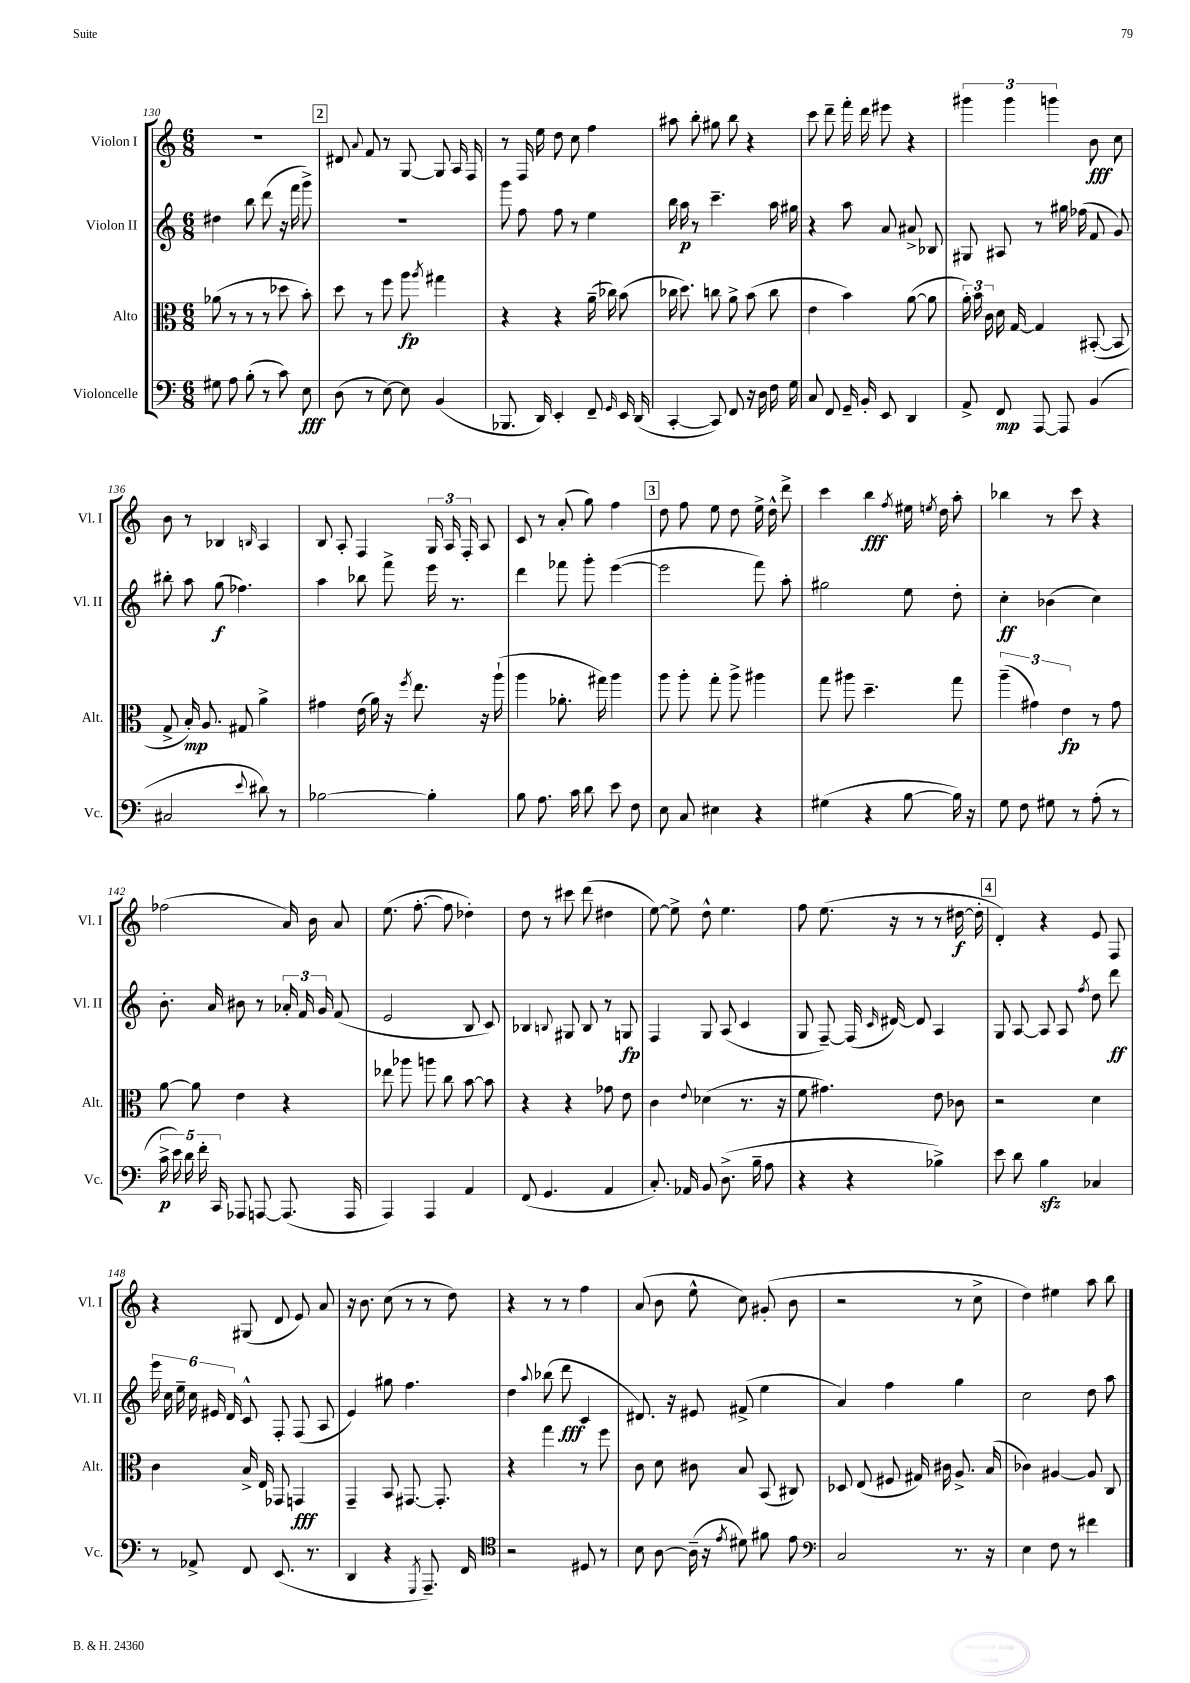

**kern	**kern	**kern	**kern
*staff4	*staff3	*staff2	*staff1
*clefF4	*clefC3	*clefG2	*clefG2
*k[]	*k[]	*k[]	*k[]
*M6/8	*M6/8	*M6/8	*M6/8
8G#	(8a-	4dd#	2.r
8A	8r	.	.
(8B'	8r	8bb	.
8r	8r	(8ddd	.
8c)	8dd-	16r	.
.	.	16fff	.
8E	8b')	8ggg^)	.
=	=	=	=
(8D	8dd	2.r	8d#
.	.	.	8qqa
8r	8r	.	8f
[8E)	8ff	.	8r
8E]	8aa	.	[8G
.	8qaa	.	.
(4BB	4gg#	.	8G]
.	.	.	16A
.	.	.	16F
=	=	=	=
8.BBB-	4r	8ggg	8r
.	.	8ff	16F
16DD)	.	.	16ee
4EE'	4r	8ff	8dd
.	.	8r	8cc
8FF~	(16a~	4ee	4ff
.	16cc-)	.	.
16qqGG	.	.	.
16EE	(8b	.	.
(16DD	.	.	.
=	=	=	=
[4CC'	16cc-	16bb	8aa#
.	8.dd)	16aa	.
.	.	8r	8bb'
8CC])	8cc	4.ccc~	8gg#
8FF	8a^	.	8bb
16r	(8b	.	4r
16D	.	.	.
16F	8cc	16aa	.
16G	.	16gg#	.
=	=	=	=
8C	4e	4r	8ccc
8FF	.	.	8ddd~
16GG~	4b)	8aa	16fff'
16BB'	.	.	16ddd
8EE	.	8a	8eee#
4DD	([8a	8a#^	4r
.	8a]	8B-	.
=	=	=	=
8AA^	24a')	8G#	6ggg#
.	24b	.	.
.	24c	.	.
8FF	16d	8A#	.
.	.	.	6ggg#
.	[16G	.	.
[8AAA	4G]	8r	.
.	.	.	6ggg
8AAA]	.	16gg#	.
.	.	(16ff-	.
(4BB	([8BB#'	8f	8b
.	8BB#]	8g)	8cc
=	=	=	=
2C#	8G^	8bb#'	8b
.	16B')	8aa	8r
.	8.A	.	.
.	.	(8gg	4B-
.	8G#	4.ff-)	.
8qqe	.	.	16qqB
8d#)	4a^	.	4A
8r	.	.	.
=	=	=	=
[2B-	4g#	4aa	8B
.	.	.	8A'
.	(16e	8bb-	4F
.	16a)	.	.
.	16r	8fff^	.
.	8qff	.	.
.	8.ee	.	.
4B-']	.	16eee	24G
.	.	.	24A
.	.	8.r	.
.	.	.	24F'
.	16r	.	8A
.	(16aa`	.	.
=	=	=	=
8B	4aa	4ddd	8c
8.A	.	.	8r
.	8.a-'	8fff-	(8a'
16c	.	.	.
8d	.	8ggg'	8gg)
.	16gg#)	.	.
8e	4aa	([4eee	4ff
8F	.	.	.
=	=	=	=
8E	8aa	2eee]	8dd
8C	8aa'	.	8ff
4E#	8gg'	.	8ee
.	8aa^	.	8dd
4r	4aa#	8fff)	16ee^
.	.	.	16dd^^
.	.	8aa'	8ddd^
=	=	=	=
(4G#	8gg	2gg#	4ccc
.	8aa#	.	.
4r	4.dd~	.	4bb
.	.	.	8qff
[8B	.	8ee	16ee#
.	.	.	8qee
.	.	.	16dd
16B])	8gg	8dd'	8aa'
16r	.	.	.
=	=	=	=
8G	(6aa~	4cc'	4bb-
8F	.	.	.
.	6g#)	.	.
8G#	.	(4b-	8r
.	6e	.	.
8r	.	.	8ccc
(8A'	8r	4cc)	4r
8r	8g#	.	.
=	=	=	=
20c^	[8a	8.b'	(2ff-
20e)	.	.	.
20d	.	.	.
.	8a]	.	.
20f'	.	.	.
.	.	16a	.
20CC	.	.	.
8AAA-	4e	8b#	.
[8AAA	.	8r	.
(8.AAA]	4r	24a-'	16a)
.	.	24f	.
.	.	.	16b
.	.	24g	.
.	.	(8f	8a
16AAA	.	.	.
=	=	=	=
4AAA)	8ee-	2e	(8.ee
.	8aa-	.	.
.	.	.	[8.ff'
4AAA	8aa	.	.
.	8cc	.	8ff]
4AA	[8b	8B	4dd-')
.	8b]	8c)	.
=	=	=	=
(8FF	4r	4B-	8dd
4.GG	.	.	8r
.	.	8qqB	.
.	4r	8G#	8ccc#
.	.	8B	(8ddd
4AA	8g-	8r	4dd#
.	8e	8G	.
=	=	=	=
8.C')	4c	4F	[8ee)
.	.	.	8ee^]
16AA-	.	.	.
.	8qqe	.	.
8BB	(4d-	8G	8dd^^
(8.D^	.	(8A	4.ee
.	8.r	4c	.
16B~	.	.	.
8A	.	.	.
.	16r	.	.
=	=	=	=
4r	8f	8G	8ff
.	4.g#)	[8F~)	(8.ee
4r	.	(16F]	.
.	.	16qqc	.
.	.	[16d#)	16r
.	.	8d#]	8r
4B-^)	8e	4A	8r
.	8c-	.	[16dd#
.	.	.	16dd#']
=	=	=	=
8e	2r	8G	4d')
8d	.	[8A	.
4B	.	8A]	4r
.	.	8A	.
.	.	8qff	.
4C-	4d	8dd	8e
.	.	8ddd	8F
=	=	=	=
8r	4c	24eee	4r
.	.	24cc	.
.	.	24ee~	.
8AA-^	.	24cc	.
.	.	24e#	.
.	.	24d	.
8FF	16B^	8c^^	(8G#
.	16E	.	.
(8.EE	8GG-	8F'	8d
.	4GG	(8F	8e)
8.r	.	.	.
.	.	8A	8a
=	=	=	=
4DD	4GG~	4e)	16r
.	.	.	8.b
4r	8BB	8gg#	(8cc
.	[8.GG#	4.ff	8r
8qGGG	.	.	.
8.AAA~)	.	.	8r
.	8.GG#']	.	.
.	.	.	8dd)
16FF	.	.	.
=	=	=	=
*clefC4	*	*	*
2r	4r	4dd	4r
.	.	8qqaa	.
.	4gg	(8bb-	8r
.	.	8ddd	8r
8D#	8r	4c	4ff
8r	8ff	.	.
=	=	=	=
8B	8c	8.d#)	(8a
[8A	8d	.	8b
.	.	16r	.
(16A~]	8c#	8e#	8ee^^
16r	.	.	.
8qe	.	.	.
8d#)	8B	(8f#^	8cc)
8f#	(8BB	4ee	(8g#'
8e	8C#)	.	8b
=	=	=	=
*clefF4	*	*	*
2C	8D-	4a)	2r
.	(8E	.	.
.	8F#	4ff	.
.	16G#)	.	.
.	16c#	.	.
8.r	8.A^	4gg	8r
.	.	.	8cc^
16r	(16B	.	.
=	=	=	=
4E	4c-)	2cc	4dd)
8F	[4A#	.	4ee#
8r	.	.	.
4f#	8A#]	8dd	8aa
.	8C	8aa	8bb
==	==	==	==
*-	*-	*-	*-
